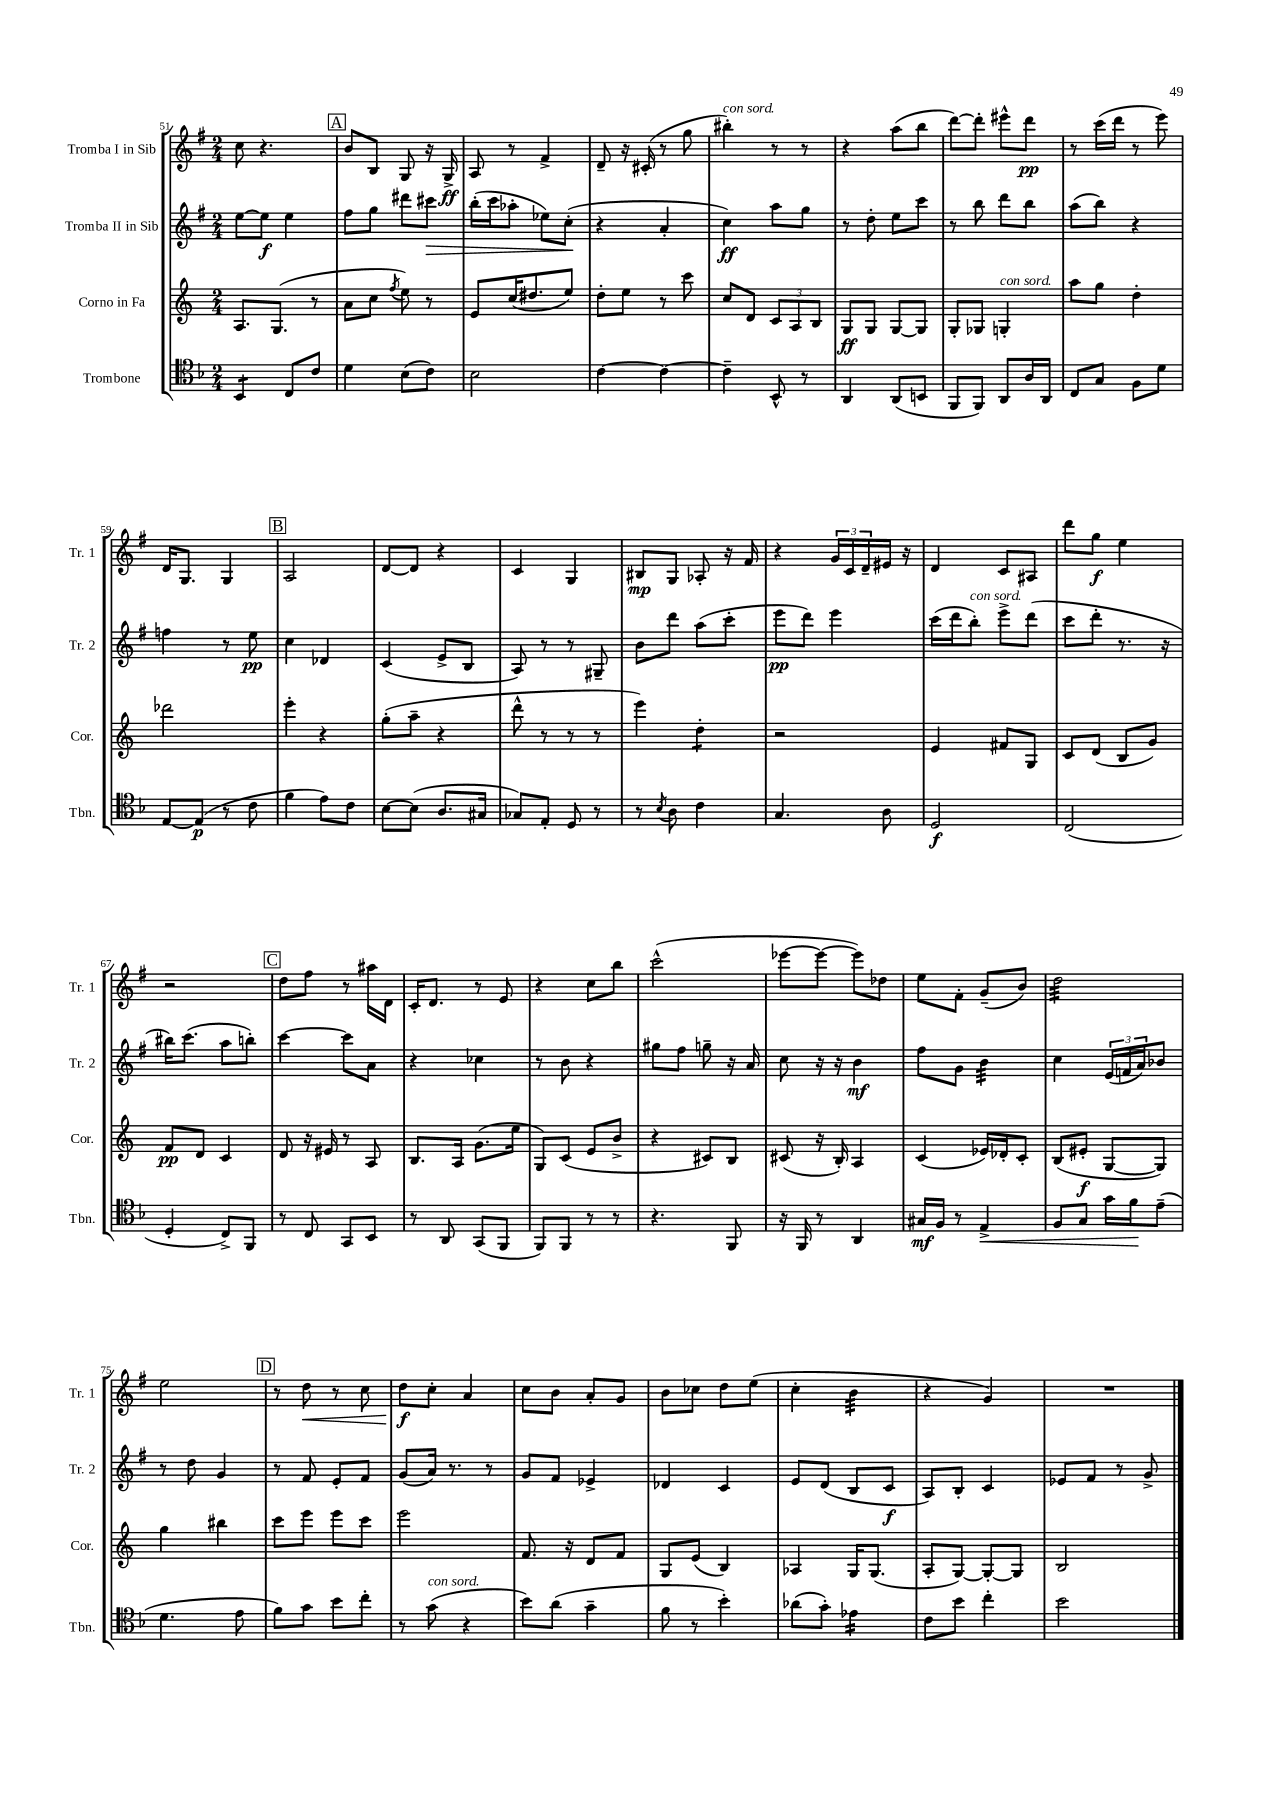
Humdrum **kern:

**kern	**kern	**kern	**kern
*staff4	*staff3	*staff2	*staff1
*clefC4	*clefG2	*clefG2	*clefG2
*k[b-]	*k[]	*k[f#]	*k[f#]
*M2/4	*M2/4	*M2/4	*M2/4
4BB-	8.A	[8ee	8cc
.	.	8ee]	4.r
.	(8.G	.	.
8C	.	4ee	.
8c	8r	.	.
=	=	=	=
4d	8a	8ff#	8b
.	8cc	8gg	8B
.	8qff	.	.
(8B-	8ee)	8ddd#	8G
8c)	8r	8ccc#	16r
.	.	.	16G^
=	=	=	=
2B-	8e	(16bb'	8A
.	.	16ccc	.
.	(16cc	8aa-'	8r
.	8.dd#	.	.
.	.	8ee-)	4f#^
.	8ee)	(8cc'	.
=	=	=	=
[4c	8dd'	4r	8d~
.	8ee	.	16r
.	.	.	(16c#'
4c_	8r	4a'	8r
.	8ccc	.	8gg
=	=	=	=
4c~]	8cc	4cc)	4bb#')
.	8d	.	.
8BB-^^	12c	8aa	8r
.	12A	.	.
8r	.	8gg	8r
.	12B	.	.
=	=	=	=
4AA	8G	8r	4r
.	8G	8dd'	.
(8AA	[8G	8ee	(8aa
8BB	8G]	8ccc	8bb
=	=	=	=
8FF	8G'	8r	[8ddd)
8FF)	8G-	8bb	8ddd']
8AA	4G'	8ddd	8eee#^^
16A	.	8bb	8ddd
16AA	.	.	.
=	=	=	=
8C	8aa	(8aa	8r
8G	8gg	8bb)	(16ccc
.	.	.	16ddd
8F	4dd'	4r	8r
8d	.	.	8eee)
=	=	=	=
[8E	2ddd-	4ff	16d
.	.	.	8.G
(8E]	.	.	.
8r	.	8r	4G
8c	.	8ee	.
=	=	=	=
4f	4eee'	4cc	2A
8e)	4r	4d-	.
8c	.	.	.
=	=	=	=
[8B-	(8gg'	(4c	[8d
(8B-]	8aa~	.	8d]
8.A	4r	8e^	4r
.	.	8B	.
16G#	.	.	.
=	=	=	=
8G-)	8ddd^^	8A)	4c
8E'	8r	8r	.
8D	8r	8r	4G
8r	8r	8G#~	.
=	=	=	=
8r	4eee)	8b	8B#
8qB-	.	.	.
8A	.	8ddd	8G
4c	4dd'	(8aa	8A-'
.	.	8ccc'	16r
.	.	.	16f#
=	=	=	=
4.G	2r	8eee	4r
.	.	8ddd)	.
.	.	4eee	24g
.	.	.	24c
.	.	.	24d~
8A	.	.	16e#
.	.	.	16r
=	=	=	=
2D	4e	(16ccc	4d
.	.	16ddd	.
.	.	8bb')	.
.	8f#	8eee^	8c
.	8G	(8ddd	8A#
=	=	=	=
(2C	8c	8ccc	8ddd
.	(8d	8ddd'	8gg
.	8B	8.r	4ee
.	8g)	.	.
.	.	16r	.
=	=	=	=
4D'	8f	16bb#)	2r
.	.	(8.ccc	.
.	8d	.	.
8C^)	4c	8aa	.
8FF	.	8bb')	.
=	=	=	=
8r	8d	[4ccc	8dd
8C	16r	.	8ff#
.	16e#	.	.
8GG	8r	8ccc]	8r
8BB-	8A	8a	16aa#
.	.	.	16d
=	=	=	=
8r	8.B	4r	16c'
.	.	.	8.d
8AA	.	.	.
.	16A	.	.
(8GG	(8.g	4cc-	8r
8FF	.	.	8e
.	16ee	.	.
=	=	=	=
8FF)	8G)	8r	4r
8FF	(8c	8b	.
8r	8e	4r	8cc
8r	8b^	.	8bb
=	=	=	=
4.r	4r	8gg#	(2ccc^^
.	.	8ff#	.
.	8c#)	8gg~	.
8FF	8B	16r	.
.	.	16a	.
=	=	=	=
16r	(8c#	8cc	[8eee-
16FF	.	.	.
8r	16r	16r	8eee-_
.	16B')	16r	.
4AA	4A	4b	8eee-])
.	.	.	8dd-
=	=	=	=
16G#	(4c	8ff#	8ee
16F	.	.	.
8r	.	8g	8f#'
4E^	16e-)	4b	(8g~
.	16d-'	.	.
.	8c'	.	8b)
=	=	=	=
8F	(8B	4cc	2dd
8G	8e#'	.	.
16g	[8G	(24e	.
.	.	24f	.
16f	.	.	.
.	.	24a)	.
(8e~	8G])	8b-	.
=	=	=	=
4.d	4gg	8r	2ee
.	.	8dd	.
.	4bb#	4g	.
8e	.	.	.
=	=	=	=
8f)	8ccc	8r	8r
8g	8eee	8f#	8dd
8b-	8eee	8e'	8r
8cc'	8ccc	8f#	8cc
=	=	=	=
8r	2eee	(8g	8dd
(8g	.	16a)	8cc'
.	.	8.r	.
4r	.	.	4a
.	.	8r	.
=	=	=	=
8b-)	8.f	8g	8cc
(8a	.	8f#	8b
.	16r	.	.
4g~	8d	4e-^	8a'
.	8f	.	8g
=	=	=	=
8f	8G	4d-	8b
8r	(8e	.	8cc-
4b-')	4B)	4c	8dd
.	.	.	(8ee
=	=	=	=
(8a-	4A-	8e	4cc'
8g')	.	(8d	.
4e-	16G	8B	4b
.	(8.G	.	.
.	.	8c	.
=	=	=	=
8c	8A'	8A)	4r
8b-	[8G)	8B'	.
4cc'	8G'_	4c	4g)
.	8G]	.	.
=	=	=	=
2b-	2B	8e-	2r
.	.	8f#	.
.	.	8r	.
.	.	8g^	.
==	==	==	==
*-	*-	*-	*-
